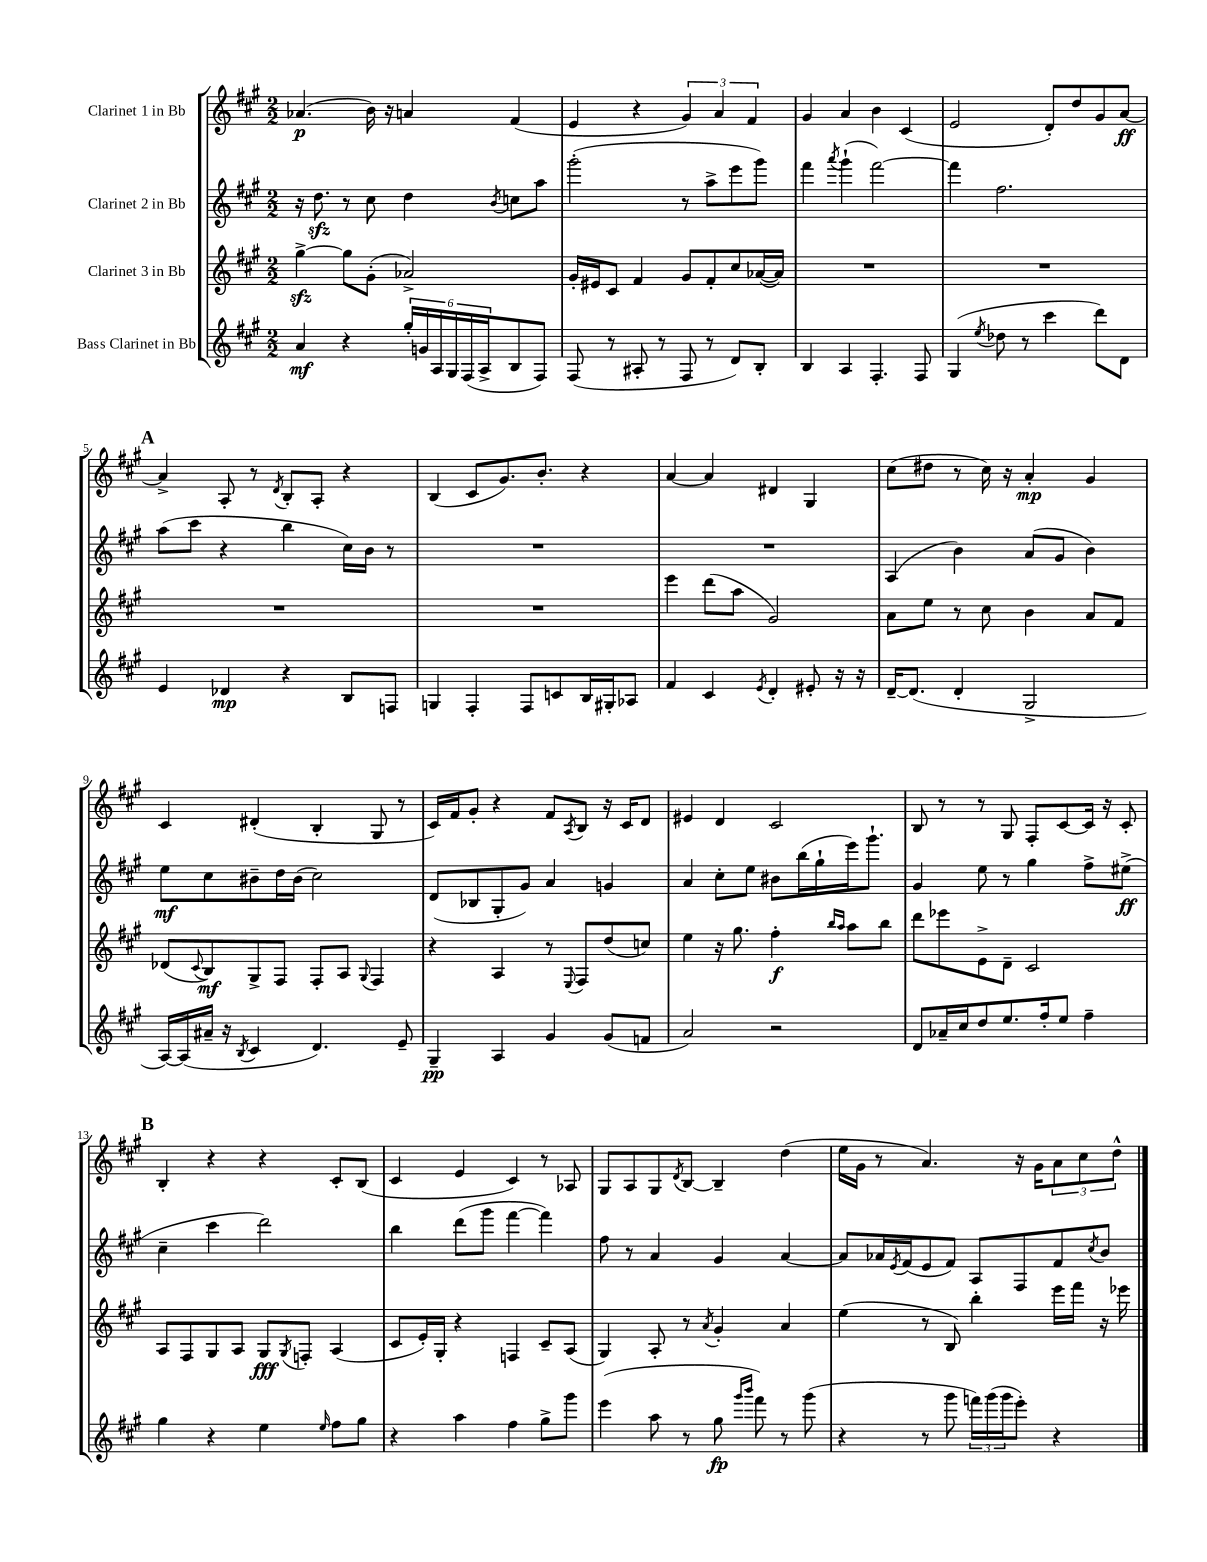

**kern	**dynam	**kern	**dynam	**kern	**dynam	**kern	**dynam
*part4	*part4	*part3	*part3	*part2	*part2	*part1	*part1
*staff4	*staff4	*staff3	*staff3	*staff2	*staff2	*staff1	*staff1
*I"Bass Clarinet in Bb	*	*I"Clarinet 3 in Bb	*	*I"Clarinet 2 in Bb	*	*I"Clarinet 1 in Bb	*
*clefG2	*	*clefG2	*	*clefG2	*	*clefG2	*
*k[f#c#g#]	*	*k[f#c#g#]	*	*k[f#c#g#]	*	*k[f#c#g#]	*
*M2/2	*	*M2/2	*	*M2/2	*	*M2/2	*
=1	=1	=1	=1	=1	=1	=1	=1
4a/	mf	[4gg#zz^\	.	16r	.	(4.a-X/	p
.	.	.	.	8.ddzz\	.	.	.
4r	.	8gg#\L]	.	8r	.	.	.
.	.	(8g#'\J	.	8cc#\	.	16b\)	.
.	.	.	.	.	.	16r	.
24gg#'/LL	.	2a-X^/)	.	4dd\	.	4an/	.
24gn/	.	.	.	.	.	.	.
24A/	.	.	.	.	.	.	.
24G#/	.	.	.	.	.	.	.
(24F#/	.	.	.	.	.	.	.
24A^/J	.	.	.	.	.	.	.
.	.	.	.	8qb/	.	.	.
8B/	.	.	.	8ccn\L	.	(4f#/	.
8F#/J)	.	.	.	8aa\J	.	.	.
=2	=2	=2	=2	=2	=2	=2	=2
(8F#/	.	16g#'/LL	.	(2ggg#'\	.	4e/	.
.	.	16e#X/J	.	.	.	.	.
8r	.	8c#/J	.	.	.	.	.
8A#X'/	.	4f#/	.	.	.	4r	.
8r	.	.	.	.	.	.	.
8F#/	.	8g#/L	.	8r	.	6g#/)	.
8r	.	8f#'/	.	8aa^\L	.	.	.
.	.	.	.	.	.	6a/	.
8d/L)	.	8cc#/	.	8eee\	.	.	.
.	.	.	.	.	.	6f#/	.
8B'/J	.	([16a-X/L	.	8ggg#\J)	.	.	.
.	.	16a-/JJ])	.	.	.	.	.
=3	=3	=3	=3	=3	=3	=3	=3
4B/	.	1r	.	4fff#\	.	4g#/	.
.	.	.	.	8qaaa/	.	.	.
4A/	.	.	.	(4ggg#`\	.	4a/	.
4.F#'/	.	.	.	[2fff#\)	.	4b\	.
.	.	.	.	.	.	(4c#/	.
8F#/	.	.	.	.	.	.	.
=4	=4	=4	=4	=4	=4	=4	=4
(4G#/	.	1r	.	4fff#\]	.	2e/	.
8qee/	.	.	.	.	.	.	.
8dd-X\	.	.	.	2.ff#\	.	.	.
8r	.	.	.	.	.	.	.
4ccc#\	.	.	.	.	.	8d'/L)	.
.	.	.	.	.	.	8dd/	.
8ddd\L)	.	.	.	.	.	8g#/	.
8d\J	.	.	.	.	.	[8a/J	ff
!!LO:LB:g=z
!!LO:REH:place=s1:t=A
=5	=5	=5	=5	=5	=5	=5	=5
4e/	.	1r	.	(8aa\L	.	4a^/]	.
.	.	.	.	8ccc#\J	.	.	.
4d-X/	mp	.	.	4r	.	8A'/	.
.	.	.	.	.	.	8r	.
.	.	.	.	.	.	8qd/	.
4r	.	.	.	4bb\	.	8B'/L	.
.	.	.	.	.	.	8A'/J	.
8B/L	.	.	.	16cc#\LL)	.	4r	.
.	.	.	.	16b\JJ	.	.	.
8Fn/J	.	.	.	8r	.	.	.
=6	=6	=6	=6	=6	=6	=6	=6
4Gn/	.	1r	.	1r	.	(4B/	.
4F#'/	.	.	.	.	.	8c#/L	.
.	.	.	.	.	.	8.g#/)	.
8F#/L	.	.	.	.	.	.	.
.	.	.	.	.	.	8.b'/J	.
8cn/	.	.	.	.	.	.	.
16B/L	.	.	.	.	.	4r	.
16G#X'/J	.	.	.	.	.	.	.
8A-X/J	.	.	.	.	.	.	.
=7	=7	=7	=7	=7	=7	=7	=7
4f#/	.	4eee\	.	1r	.	[4a/	.
4c#/	.	(8ddd\L	.	.	.	4a/]	.
.	.	8aa\J	.	.	.	.	.
8qe/	.	.	.	.	.	.	.
4d'/	.	2g#/)	.	.	.	4d#X/	.
8e#X'/	.	.	.	.	.	4G#/	.
16r	.	.	.	.	.	.	.
16r	.	.	.	.	.	.	.
=8	=8	=8	=8	=8	=8	=8	=8
[16d~/KL	.	8a\L	.	(4A/	.	(8cc#\L	.
(8.d/J]	.	.	.	.	.	.	.
.	.	8ee\J	.	.	.	8dd#X\J	.
4d'/	.	8r	.	4b\)	.	8r	.
.	.	8cc#\	.	.	.	16cc#\)	.
.	.	.	.	.	.	16r	.
2G#^/	.	4b\	.	(8a/L	.	4a'/	mp
.	.	.	.	8g#/J	.	.	.
.	.	8a/L	.	4b\)	.	4g#/	.
.	.	8f#/J	.	.	.	.	.
!!LO:LB:g=z
=9	=9	=9	=9	=9	=9	=9	=9
[16A/LL)	.	(8d-X/L	.	8ee\L	mf	4c#/	.
(16A/]	.	.	.	.	.	.	.
.	.	8qqc#/	.	.	.	.	.
16a#X~/JJ	.	8B/)	mf	8cc#\	.	.	.
16r	.	.	.	.	.	.	.
8qB/	.	.	.	.	.	.	.
4c#/	.	8G#^/	.	8b#X~\	.	(4d#X'/	.
.	.	8F#/J	.	16dd\L	.	.	.
.	.	.	.	(16b#\JJ	.	.	.
4.d/)	.	8F#'/L	.	2cc#\)	.	4B'/	.
.	.	8A/J	.	.	.	.	.
.	.	8qqG#/	.	.	.	.	.
.	.	4F#/	.	.	.	8G#/	.
8e~/	.	.	.	.	.	8r	.
=10	=10	=10	=10	=10	=10	=10	=10
4G#~/	pp	4r	.	(8d/L	.	16c#/LL)	.
.	.	.	.	.	.	16f#/J	.
.	.	.	.	8B-X/	.	8g#'/J	.
4A/	.	4A/	.	8G#'/	.	4r	.
.	.	.	.	8g#/J)	.	.	.
4g#/	.	8r	.	4a/	.	8f#/L	.
.	.	8qqE/	.	.	.	8qA/	.
.	.	8F#/L	.	.	.	8B/J	.
(8g#/L	.	(8dd/	.	4gn/	.	16r	.
.	.	.	.	.	.	16c#/KL	.
8fn/J	.	8ccn/J)	.	.	.	8d/J	.
=11	=11	=11	=11	=11	=11	=11	=11
2a/)	.	4ee\	.	4a/	.	4e#X/	.
.	.	16r	.	8cc#'\L	.	4d/	.
.	.	8.gg#\	.	.	.	.	.
.	.	.	.	8ee\J	.	.	.
2r	.	4ff#'\	f	8b#X\L	.	2c#/	.
.	.	.	.	(16bb\L	.	.	.
.	.	.	.	16gg#`\	.	.	.
.	.	16qqbb/LL	.	.	.	.	.
.	.	16qqaa/JJ	.	.	.	.	.
.	.	8aa\L	.	16eee\J)	.	.	.
.	.	.	.	8.ggg#`\J	.	.	.
.	.	8bb\J	.	.	.	.	.
=12	=12	=12	=12	=12	=12	=12	=12
8d/L	.	8ddd\L	.	4g#/	.	8B/	.
16a-X~/L	.	8eee-X\	.	.	.	8r	.
16cc#/J	.	.	.	.	.	.	.
8dd/	.	8e^\	.	8ee\	.	8r	.
8.ee/	.	8d~\J	.	8r	.	8G#/	.
.	.	2c#/	.	4gg#\	.	8F#'/L	.
16ff#'/k	.	.	.	.	.	.	.
8ee/J	.	.	.	.	.	[8c#/	.
4ff#~\	.	.	.	8ff#^\L	.	16c#/Jk]	.
.	.	.	.	.	.	16r	.
.	.	.	.	(8ee#X^\J	ff	8c#'/	.
!!LO:LB:g=z
!!LO:REH:place=s1:t=B
=13	=13	=13	=13	=13	=13	=13	=13
4gg#\	.	8A/L	.	4cc#~\	.	4B'/	.
.	.	8F#/	.	.	.	.	.
4r	.	8G#/	.	4ccc#\	.	4r	.
.	.	8A/J	.	.	.	.	.
4ee\	.	8G#/L	fff	2ddd\)	.	4r	.
.	.	8qG#/	.	.	.	.	.
.	.	8Fn'/J	.	.	.	.	.
16qqee/	.	.	.	.	.	.	.
8ff#\L	.	(4A/	.	.	.	8c#'/L	.
8gg#\J	.	.	.	.	.	(8B/J	.
=14	=14	=14	=14	=14	=14	=14	=14
4r	.	8c#/L	.	4bb\	.	4c#/	.
.	.	16e'/L)	.	.	.	.	.
.	.	16G#'/JJ	.	.	.	.	.
4aa\	.	4r	.	(8ddd\L	.	4e/	.
.	.	.	.	8ggg#\J	.	.	.
4ff#\	.	4Fn/	.	[4fff#\	.	4c#/)	.
8gg#^\L	.	8c#~/L	.	4fff#\])	.	8r	.
8ggg#\J	.	(8A/J	.	.	.	8A-X/	.
=15	=15	=15	=15	=15	=15	=15	=15
(4eee\	.	4G#/)	.	8ff#\	.	8G#/L	.
.	.	.	.	8r	.	8A/	.
8aa\	.	8A'/	.	4a/	.	8G#/	.
.	.	.	.	.	.	8qd/	.
8r	.	8r	.	.	.	[8B/J	.
.	.	8qa/	.	.	.	.	.
8gg#\	fp	4g#'/	.	4g#/	.	4B~/]	.
16qqggg#/LL	.	.	.	.	.	.	.
16qqbbb/JJ	.	.	.	.	.	.	.
8fff#\)	.	.	.	.	.	.	.
8r	.	4a/	.	[4a/	.	(4dd\	.
(8ggg#\	.	.	.	.	.	.	.
=16	=16	=16	=16	=16	=16	=16	=16
4r	.	(4ee\	.	8a/L]	.	16ee\LL	.
.	.	.	.	.	.	16g#\JJ	.
.	.	.	.	16a-X/L	.	8r	.
.	.	.	.	8qe/	.	.	.
.	.	.	.	(16f#/J	.	.	.
8r	.	8r	.	8e/	.	4.a/)	.
8ggg#\	.	8B/)	.	8f#/J)	.	.	.
24fffn\LL)	.	4bb'\	.	8A/L	.	.	.
(24ggg#\	.	.	.	.	.	.	.
24ggg#\J	.	.	.	.	.	.	.
8eee'\J)	.	.	.	8F#/	.	16r	.
.	.	.	.	.	.	16g#\KL	.
4r	.	16eee\LL	.	8f#/	.	12a\	.
.	.	16fff#\JJ	.	.	.	.	.
.	.	.	.	.	.	12cc#\	.
.	.	.	.	8qcc#/	.	.	.
.	.	16r	.	8b/J	.	.	.
.	.	.	.	.	.	12dd^^\J	.
.	.	16eee-X\	.	.	.	.	.
==	==	==	==	==	==	==	==
*-	*-	*-	*-	*-	*-	*-	*-
